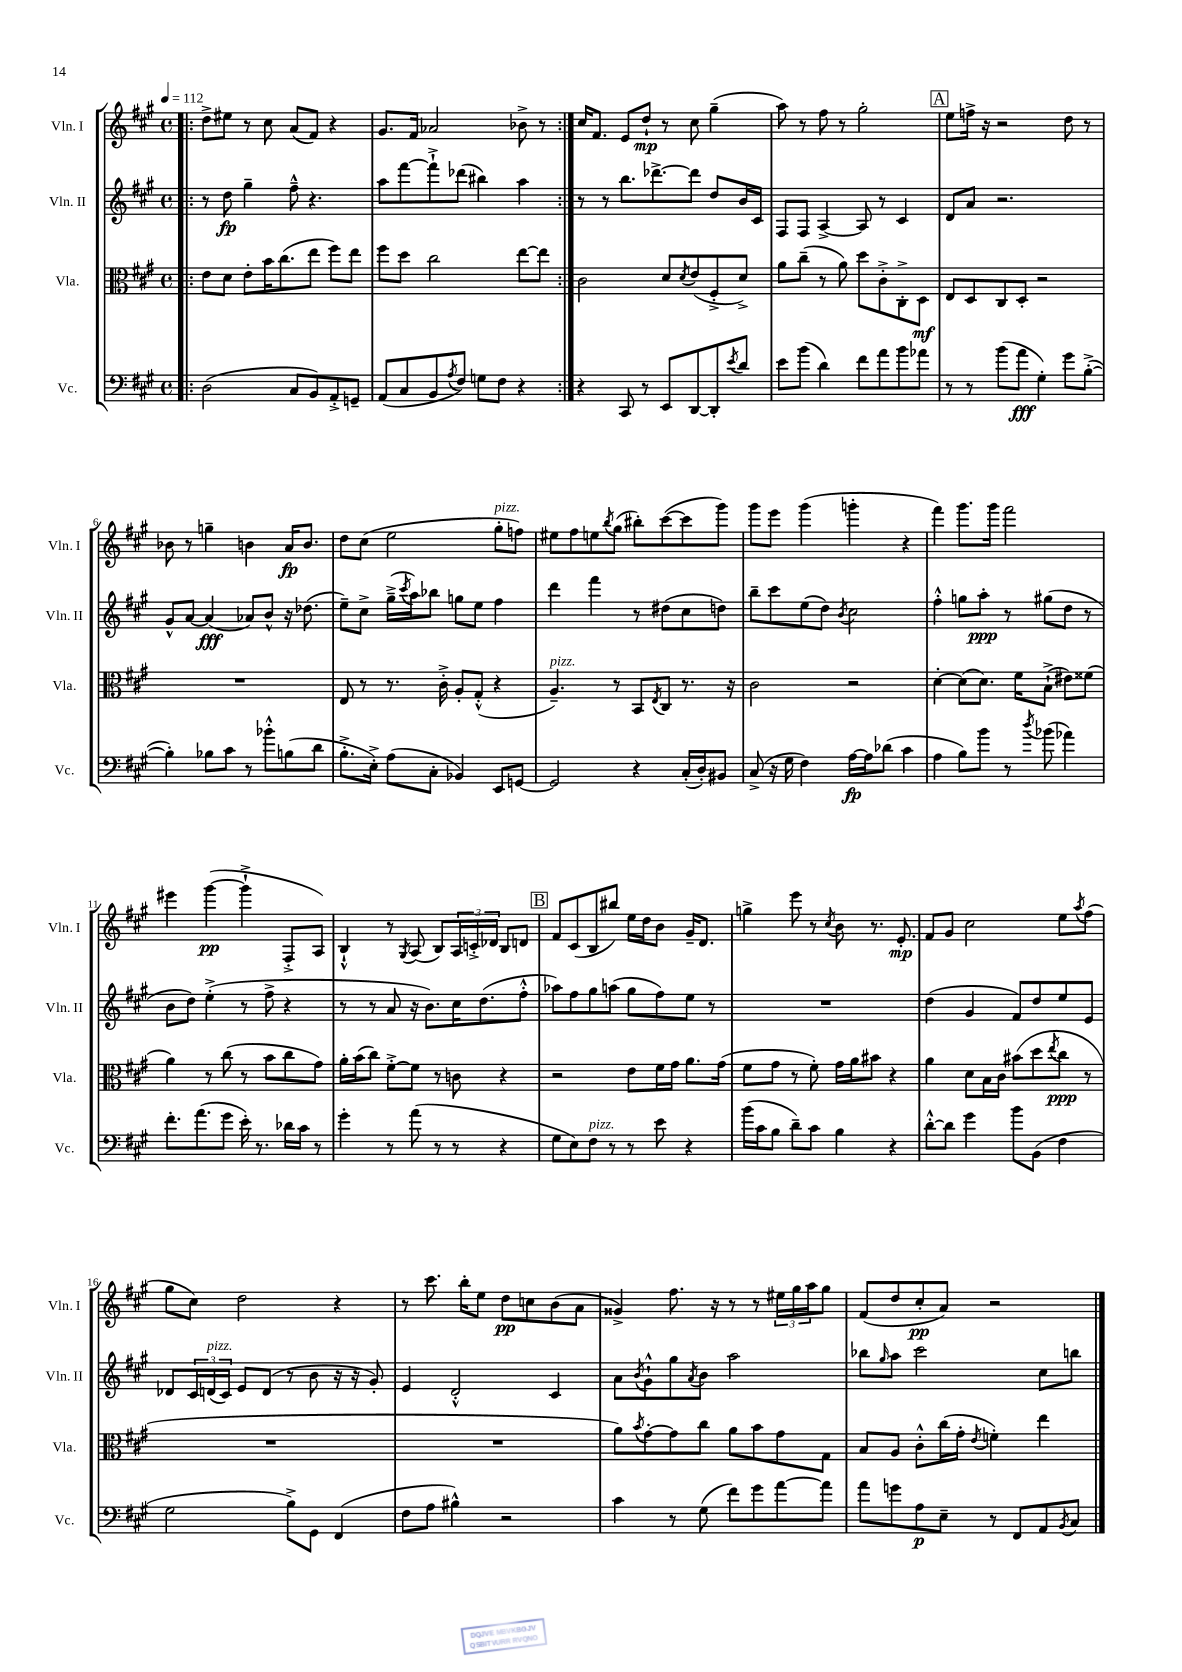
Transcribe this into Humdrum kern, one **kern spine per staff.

**kern	**dynam	**kern	**dynam	**kern	**dynam	**kern	**dynam
*part4	*part4	*part3	*part3	*part2	*part2	*part1	*part1
*staff4	*staff4	*staff3	*staff3	*staff2	*staff2	*staff1	*staff1
*I"Vc.	*	*I"Vla.	*	*I"Vln. II	*	*I"Vln. I	*
*I'Vc.	*	*I'Vla.	*	*I'Vln. II	*	*I'Vln. I	*
*clefF4	*	*clefC3	*	*clefG2	*	*clefG2	*
*k[f#c#g#]	*	*k[f#c#g#]	*	*k[f#c#g#]	*	*k[f#c#g#]	*
*M4/4	*	*M4/4	*	*M4/4	*	*M4/4	*
*met(c)	*	*met(c)	*	*met(c)	*	*met(c)	*
*MM112	*	*MM112	*	*MM112	*	*MM112	*
=1!|:	=1!|:	=1!|:	=1!|:	=1!|:	=1!|:	=1!|:	=1!|:
(2D\	.	8e\L	.	8r	.	8dd^\L	.
.	.	8d\J	.	8dd\	fp	8ee#X\J	.
.	.	8e'\L	.	4gg#~\	.	8r	.
.	.	16b\K	.	.	.	8cc#\	.
.	.	(8.cc#\	.	.	.	.	.
8C#/L	.	.	.	8ff#~^^\	.	(8a/L	.
8BB/)	.	8ee\J	.	4.r	.	8f#/J)	.
8AA'^/	.	8ff#\L)	.	.	.	4r	.
8GGn~/J	.	8ee\J	.	.	.	.	.
=2	=2	=2	=2	=2	=2	=2	=2
(8AA/L	.	8ff#\L	.	8aa\L	.	8.g#/L	.
8C#/	.	8dd\J	.	[8fff#\	.	.	.
.	.	.	.	.	.	16f#/Jk	.
8BB/	.	2cc#\	.	8fff#`^\]	.	2a-X/	.
8qA/	.	.	.	.	.	.	.
8F#/J)	.	.	.	(8ddd-X\J	.	.	.
8Gn\L	.	.	.	4bb#X\)	.	.	.
8F#\J	.	.	.	.	.	.	.
4r	.	[8ee\L	.	4aa\	.	8b-X^\	.
.	.	8ee\J]	.	.	.	8r	.
=3:|!	=3:|!	=3:|!	=3:|!	=3:|!	=3:|!	=3:|!	=3:|!
4r	.	2c#\	.	8r	.	16cc#/KL	.
.	.	.	.	.	.	8.f#/J	.
.	.	.	.	8r	.	.	.
8CC#/	.	.	.	8.bb\L	.	8e/L	.
8r	.	.	.	.	.	8dd`/J	mp
.	.	.	.	[8.ddd-X^\	.	.	.
8EE/L	.	8d/L	.	.	.	8r	.
.	.	8qd/	.	.	.	.	.
[8DD/	.	(8e/	.	8ddd-\J]	.	8cc#\	.
8DD'/]	.	8F#'^/	.	8dd/L	.	(4gg#~\	.
8qe/	.	.	.	.	.	.	.
8d/J	.	8d^/J)	.	16b/L	.	.	.
.	.	.	.	16c#/JJ	.	.	.
=4	=4	=4	=4	=4	=4	=4	=4
8e\L	.	8a\L	.	8F#/L	.	8aa\)	.
(8b\J	.	(8cc#~\J	.	8F#/J	.	8r	.
4d\)	.	8r	.	[4A^/	.	8ff#\	.
.	.	8a\)	.	.	.	8r	.
8f#\L	.	8dd\L	.	8A/]	.	2gg#'\	.
8a\	.	8c#'^\	.	8r	.	.	.
8b\	.	8C#'^\	.	4c#/	.	.	.
8a-X\J	.	8D\J	mf	.	.	.	.
!!LO:REH:place=s1:t=A
=5	=5	=5	=5	=5	=5	=5	=5
8r	.	8E/L	.	8d/L	.	8ee\L	.
8r	.	8D/	.	8a/J	.	16ffn^\Jk	.
.	.	.	.	.	.	16r	.
(8b\L	.	8C#/	.	2.r	.	2r	.
8a\J	fff	8D'/J	.	.	.	.	.
4G#'\)	.	2r	.	.	.	.	.
8g#\L	.	.	.	.	.	8dd\	.
([8B'^\J	.	.	.	.	.	8r	.
!!LO:LB:g=z
=6	=6	=6	=6	=6	=6	=6	=6
4B'\])	.	1r	.	8g#^^/L	.	8b-X\	.
.	.	.	.	[8a/J	.	8r	.
8B-X\L	.	.	.	(4a/]	fff	4ggn~\	.
8c#\J	.	.	.	.	.	.	.
8r	.	.	.	8a-X/L)	.	4bn\	.
8b-X'^^\L	.	.	.	8b^^/J	.	.	.
(8Bn\	.	.	.	16r	.	16a/KL	fp
.	.	.	.	(8.dd-X\	.	8.b/J	.
8d\J	.	.	.	.	.	.	.
=7	=7	=7	=7	=7	=7	=7	=7
8.B'^\L	.	8E/	.	8ee~\L)	.	8dd\L	.
.	.	8r	.	8cc#^\J	.	(8cc#\J	.
16E'^\Jk)	.	.	.	.	.	.	.
(8A\L	.	8.r	.	(16gg#~^\LL	.	2ee\	.
.	.	.	.	8qccc#/	.	.	.
.	.	.	.	16aa\J)	.	.	.
8C#'\J	.	.	.	8bb-X\J	.	.	.
.	.	16c#'^\	.	.	.	.	.
4BB-X/)	.	8A'/L	.	8ggn\L	.	.	.
.	.	(8G#'^^/J	.	8ee\J	.	.	.
!	!	!	!	!	!	!LO:TX:a:i:t=pizz.	!
8EE/L	.	4r	.	4ff#\	.	8gg#'\L	.
[8GGn/J	.	.	.	.	.	8ffn\J)	.
=8	=8	=8	=8	=8	=8	=8	=8
!	!	!LO:TX:a:i:t=pizz.	!	!	!	!	!
2GG/]	.	4.A~/)	.	4ddd\	.	8ee#X\L	.
.	.	.	.	.	.	8ff#\	.
.	.	.	.	4fff#\	.	8een\	.
.	.	.	.	.	.	8qbb/	.
.	.	8r	.	.	.	(8gg#\J	.
4r	.	8BB/L	.	8r	.	8bb#X'\L)	.
.	.	8qE/	.	.	.	.	.
.	.	8C#/J	.	(8dd#X\L	.	([8ccc#\	.
(16C#'/LL	.	8.r	.	8cc#\	.	8ccc#\]	.
16D'/J)	.	.	.	.	.	.	.
8BB#X/J	.	.	.	8ddn\J)	.	8ggg#\J)	.
.	.	16r	.	.	.	.	.
=9	=9	=9	=9	=9	=9	=9	=9
(8C#^/	.	2c#\	.	8bb~\L	.	8ggg#\L	.
16r	.	.	.	8ccc#\	.	8eee\J	.
16G#\	.	.	.	.	.	.	.
4F#\)	.	.	.	(8ee\	.	(4ggg#\	.
.	.	.	.	8dd\J)	.	.	.
.	.	.	.	8qb/	.	.	.
[16A\LL	fp	2r	.	2cc#\	.	4gggn'\	.
16A\J]	.	.	.	.	.	.	.
(8d-X\J	.	.	.	.	.	.	.
4c#\	.	.	.	.	.	4r	.
=10	=10	=10	=10	=10	=10	=10	=10
4A\	.	[4d'\	.	4ff#'^^\	.	4fff#\)	.
8B\L)	.	(8d\L]	.	8ggn\L	.	8.ggg#\L	.
8b\J	.	8.d\J)	.	8aa'\J	ppp	.	.
.	.	.	.	.	.	16ggg#\Jk	.
8r	.	.	.	8r	.	2fff#\	.
.	.	16f#\KL	.	.	.	.	.
8qdd/	.	.	.	.	.	.	.
(8b-X\	.	(8B`^\J	.	(8gg#X\L	.	.	.
4a-X\)	.	8e#X\L)	.	8dd\J	.	.	.
.	.	(8f##X\J	.	8r	.	.	.
!!LO:LB:g=z
=11	=11	=11	=11	=11	=11	=11	=11
8.f#'\L	.	4a\)	.	8b\L	.	4eee#X\	.
.	.	.	.	8dd\J)	.	.	.
(8.a\	.	.	.	.	.	.	.
.	.	8r	.	(4ee'^\	.	([4ggg#\	pp
8g#\J	.	(8cc#\	.	.	.	.	.
16e'\)	.	8r	.	8r	.	4ggg#`^\]	.
8.r	.	.	.	.	.	.	.
.	.	8b\L	.	8ff#^\	.	.	.
16d-X\LL	.	8cc#\	.	4r	.	8F#'^/L	.
16c#\JJ	.	.	.	.	.	.	.
8r	.	8g#\J)	.	.	.	8A/J)	.
=12	=12	=12	=12	=12	=12	=12	=12
4g#'\	.	16a'\LL	.	8r	.	4B`^^/	.
.	.	(16b\J	.	.	.	.	.
.	.	8cc#\J)	.	8r	.	.	.
8r	.	[8f#'^\L	.	8a/	.	8r	.
.	.	.	.	.	.	8qG#/	.
(8a\	.	8f#\J]	.	16r	.	(8A/	.
.	.	.	.	8.b\L)	.	.	.
8r	.	8r	.	.	.	8B/L)	.
8r	.	8cn\	.	16cc#\K	.	24A/L	.
.	.	.	.	.	.	24cn'^/	.
.	.	.	.	(8.dd\	.	.	.
.	.	.	.	.	.	24d-X/JJ	.
4r	.	4r	.	.	.	8B/L	.
.	.	.	.	8ff#'^^\J	.	8dn/J	.
!!LO:REH:place=s1:t=B
=13	=13	=13	=13	=13	=13	=13	=13
8G#\L	.	2r	.	8aa-X\L)	.	8f#/L	.
8E\)	.	.	.	8ff#\	.	(8c#/	.
!LO:TX:a:i:t=pizz.	!	!	!	!	!	!	!
8F#\J	.	.	.	8gg#\	.	8B/	.
8r	.	.	.	(8aan\J	.	8bb#X/J)	.
8r	.	8e\L	.	8gg#\L	.	16ee\LL	.
.	.	.	.	.	.	16dd\J	.
8e\	.	16f#\L	.	8ff#\)	.	8b\J	.
.	.	16g#\JJ	.	.	.	.	.
4r	.	8.a\L	.	8ee\J	.	16g#~/KL	.
.	.	.	.	.	.	8.d/J	.
.	.	.	.	8r	.	.	.
.	.	(16g#\Jk	.	.	.	.	.
=14	=14	=14	=14	=14	=14	=14	=14
(16b\LL	.	8f#\L	.	1r	.	4ggn^\	.
16c#\J	.	.	.	.	.	.	.
8B\J	.	8g#\J	.	.	.	.	.
8d~\L)	.	8r	.	.	.	8eee\	.
8c#\J	.	8f#'\)	.	.	.	8r	.
.	.	.	.	.	.	8qcc#/	.
4B\	.	16g#\LL	.	.	.	8b\	.
.	.	16a\J	.	.	.	.	.
.	.	8b#X\J	.	.	.	8.r	.
4r	.	4r	.	.	.	.	.
.	.	.	.	.	.	8.e'/	mp
=15	=15	=15	=15	=15	=15	=15	=15
[8d'^^\L	.	4a\	.	(4dd\	.	8f#/L	.
8d\J]	.	.	.	.	.	8g#/J	.
4g#\	.	8d\L	.	4g#/	.	2cc#\	.
.	.	16B\L	.	.	.	.	.
.	.	16c#\JJ	.	.	.	.	.
8b\L	.	(8b#X\L	.	8f#/L)	.	.	.
(8BB\J	.	8dd\	.	8dd/	.	.	.
.	.	8qee/	.	.	.	.	.
4F#\	.	8cc#\J	ppp	8ee/	.	8ee\L	.
.	.	.	.	.	.	8qaa/	.
.	.	8r	.	8e/J	.	(8ff#\J	.
!!LO:LB:g=z
=16	=16	=16	=16	=16	=16	=16	=16
2G#\	.	1r	.	8d-X/L	.	8gg#\L	.
.	.	.	.	24c#/L	.	8cc#\J)	.
!	!	!	!	!LO:TX:a:i:t=pizz.	!	!	!
.	.	.	.	(24dn/	.	.	.
.	.	.	.	24c#/JJ)	.	.	.
.	.	.	.	8e/L	.	2dd\	.
.	.	.	.	(8d/J	.	.	.
8B^\L)	.	.	.	8r	.	.	.
8GG#\J	.	.	.	8b\	.	.	.
(4FF#/	.	.	.	16r	.	4r	.
.	.	.	.	16r	.	.	.
.	.	.	.	8g#'/)	.	.	.
=17	=17	=17	=17	=17	=17	=17	=17
8F#\L	.	1r	.	4e/	.	8r	.
8A\J	.	.	.	.	.	8.ccc#\	.
4B#X^^\)	.	.	.	2d'^^/	.	.	.
.	.	.	.	.	.	16bb'\KL	.
.	.	.	.	.	.	8ee\J	.
2r	.	.	.	.	.	8dd\L	pp
.	.	.	.	.	.	8ccn\	.
.	.	.	.	4c#/	.	(8b\	.
.	.	.	.	.	.	8a\J	.
=18	=18	=18	=18	=18	=18	=18	=18
4c#\	.	8a\L)	.	8a\L	.	4g##X^/)	.
.	.	8qb/	.	8qb/	.	.	.
.	.	[8g#'\	.	8g#`^^\	.	.	.
8r	.	8g#\]	.	8gg#\	.	8.ff#\	.
.	.	.	.	8qa/	.	.	.
(8G#\	.	8cc#\J	.	8b\J	.	.	.
.	.	.	.	.	.	16r	.
8f#\L)	.	8a\L	.	2aa\	.	8r	.
8g#\	.	8b\	.	.	.	8r	.
[8a\	.	8g#\	.	.	.	24ee#X\LL	.
.	.	.	.	.	.	24gg#\	.
.	.	.	.	.	.	24aa\J	.
8a\J]	.	8G#\J	.	.	.	8gg#\J	.
=19	=19	=19	=19	=19	=19	=19	=19
8a\L	.	8B/L	.	8bb-X\L	.	(8f#/L	.
.	.	.	.	16qqgg#/	.	.	.
8gn\	.	8A/J	.	8aa\J	.	8dd/	.
8A\	p	8c#'^^\L	.	2ccc#\	.	8cc#'/	pp
8E~\J	.	(16cc#\L	.	.	.	8a/J)	.
.	.	16g#'\JJ	.	.	.	.	.
.	.	8qe/	.	.	.	.	.
8r	.	4fn'\)	.	.	.	2r	.
8FF#/L	.	.	.	.	.	.	.
8AA/	.	4ee\	.	8cc#\L	.	.	.
8qBB/	.	.	.	.	.	.	.
8C#/J	.	.	.	8bbn\J	.	.	.
==	==	==	==	==	==	==	==
*-	*-	*-	*-	*-	*-	*-	*-
